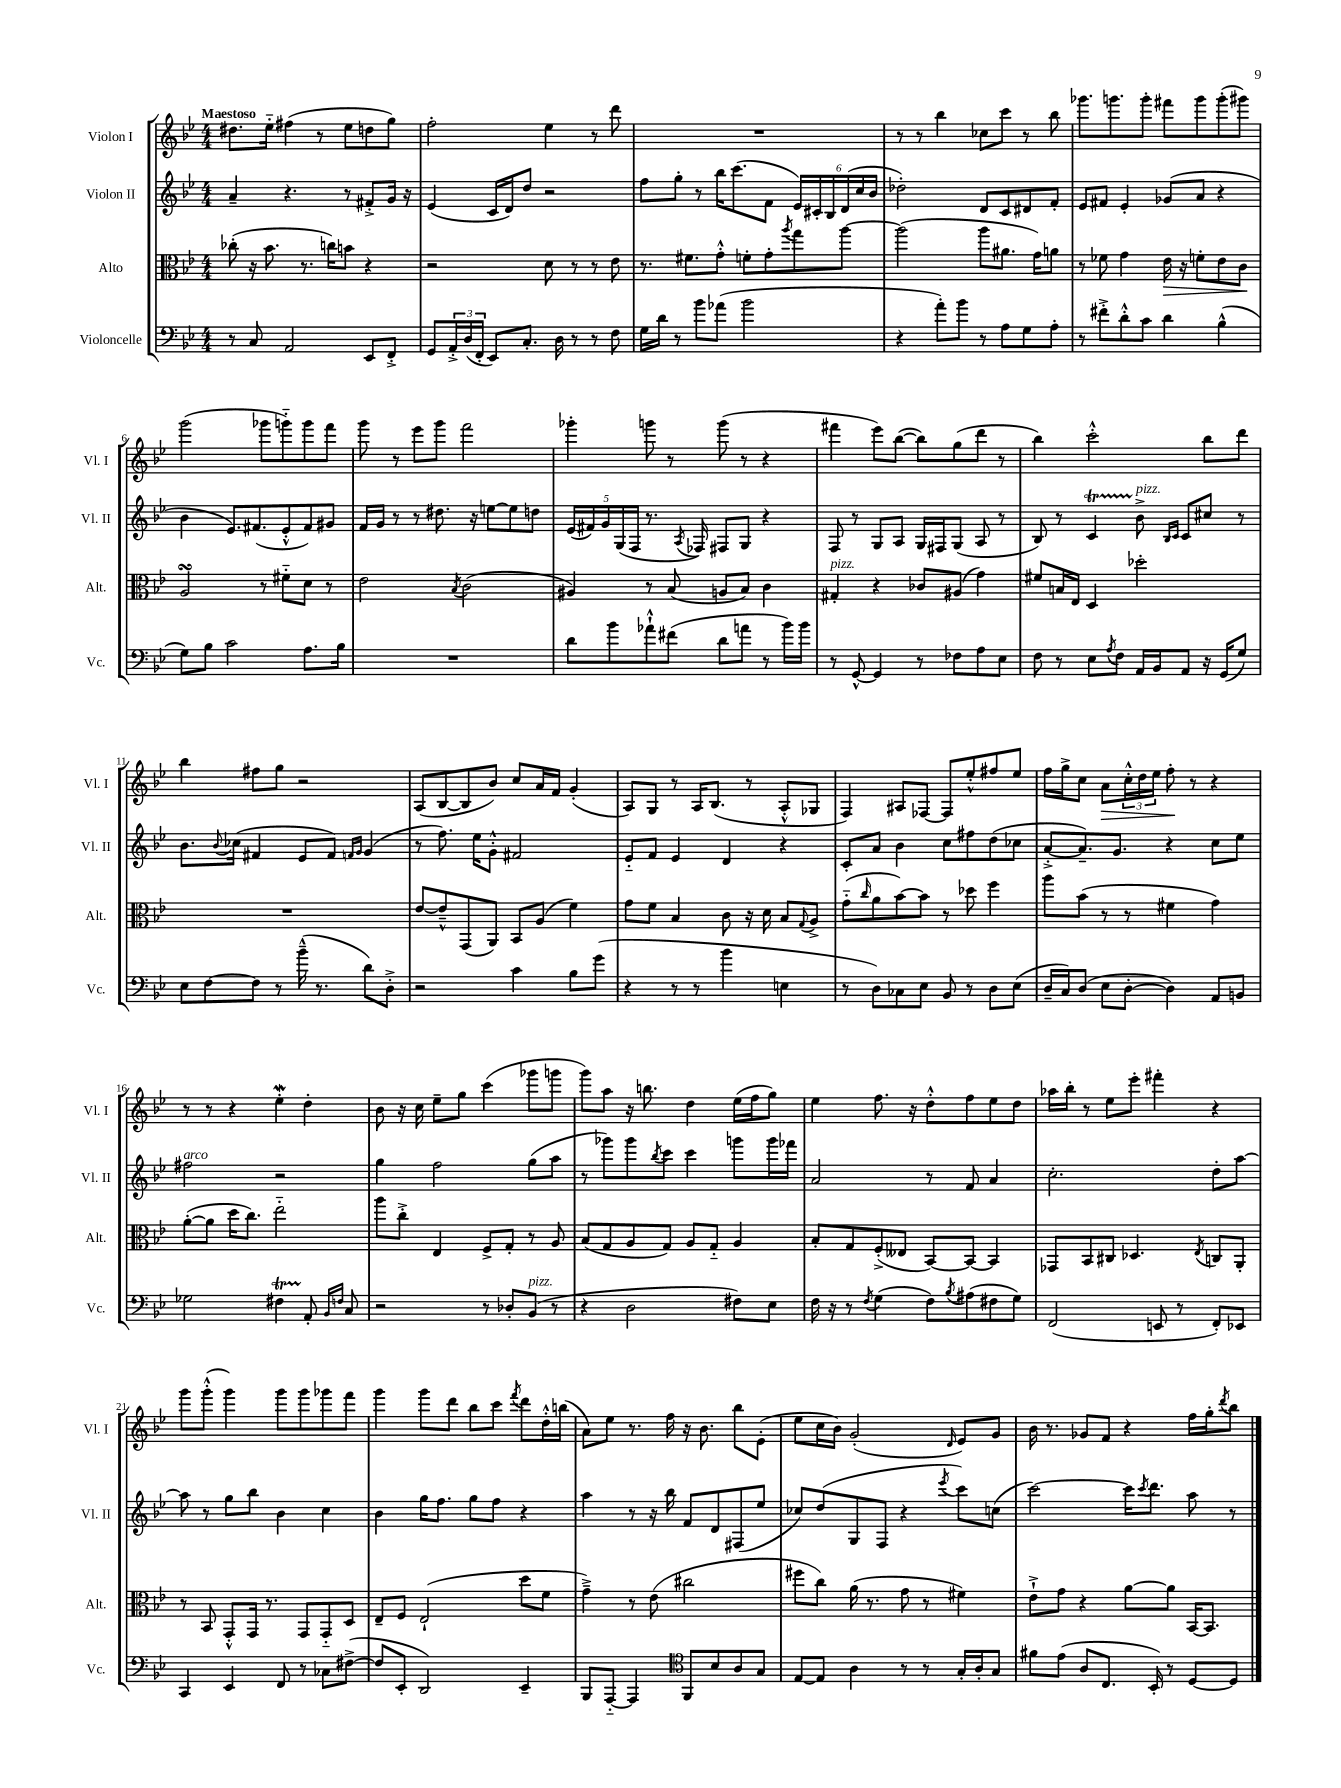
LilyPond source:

<<
\new StaffGroup <<
\new Staff = "s0" \with { instrumentName = "Violon I" shortInstrumentName = "Vl. I" } {
    \clef treble \key bes \major \numericTimeSignature \time 4/4 \tempo "Maestoso"
    dis''8. ees''16-_ fis''4( r8 ees''8 d''8 g''8) |
    f''2-. ees''4 r8 d'''8 |
    R1 |
    r8 r8 bes''4 ces''8 c'''8 r8 bes''8 |
    ges'''8. g'''8. g'''8-. fis'''8 g'''8 g'''8-.( gis'''8) |
    g'''2( ges'''8 g'''8-_) g'''8 f'''8 |
    g'''8 r8 ees'''8 g'''8 f'''2 |
    ges'''4-. g'''8 r8 g'''8( r8 r4 |
    fis'''4 ees'''8) bes''8~( bes''8) g''8( d'''8 r8 |
    bes''4) c'''2-.-^ bes''8 d'''8 |
    bes''4 fis''8 g''8 r2 |
    a8( bes8~ bes8 bes'8) c''8 a'16 f'16 g'4-.( |
    a8) g8 r8 a16 bes8.( r8 a8-.-^ ges8 |
    f4) ais8 fes8~ fes8 ees''8-.-^ fis''8 ees''8 |
    f''16 g''16-> c''8 a'8\> \tuplet 3/2 { c''16-.-^ d''16 ees''16 } f''8-.\! r8 r4 |
    r8 r8 r4 ees''4-.\mordent d''4-. |
    bes'8 r16 c''16 ees''8-- g''8 c'''4( ges'''8 g'''8 |
    g'''8) a''8 r16 b''8. d''4 ees''16( f''16 g''8) |
    ees''4 f''8. r16 d''8-.-^ f''8 ees''8 d''8 |
    aes''16 bes''16-. r8 ees''8 ees'''8-. fis'''4-. r4 |
    g'''8 g'''8-.-^( g'''4) g'''8 g'''8 ges'''8 f'''8 |
    g'''4 g'''8 d'''8 bes''8 c'''8 \acciaccatura { f'''8 } d'''8 d''16-.-^ b''16( |
    a'8) ees''8 r8. f''16 r16 bes'8. bes''8 ees'8-.( |
    ees''8 c''16 bes'16) g'2-.( \grace { d'16 } ees'8) g'8 |
    bes'16 r8. ges'8 f'8 r4 f''16 g''16-. \acciaccatura { d'''8 } bes''8 \bar "|." |
}
\new Staff = "s1" \with { instrumentName = "Violon II" shortInstrumentName = "Vl. II" } {
    \clef treble \key bes \major \numericTimeSignature \time 4/4
    a'4-- r4. r8 fis'8-.-> g'16 r16 |
    ees'4( c'16 d'16) d''8 r2 |
    f''8 g''8-. r8 bes''16 c'''8.( f'8 \tuplet 6/4 { ees'16) cis'16-. bes16 d'16( c''16 bes'16 } |
    des''2-.) d'8 c'8 dis'8 f'8-. |
    ees'8 fis'8 ees'4-. ges'8( a'8 r4 |
    bes'4 ees'8.) fis'8.( ees'8-.-^ fis'8) gis'8 |
    f'16 g'16 r8 r8 dis''8. r16 e''8~ e''8 d''8 |
    \tuplet 5/4 { ees'16( fis'16) g'16 g16( f16 } r8. \acciaccatura { a8 } fes16) fis8 g8 r4 |
    f8 r8 g8 a8 g16 fis16 g8( a8 r8 |
    bes8) r8 c'4\startTrillSpan bes'8->\stopTrillSpan^\markup { \italic "pizz." } \grace { bes16 c'16 } c'8 cis''8 r8 |
    bes'8. \appoggiatura { bes'8 } ces''16( fis'4 ees'8 fis'8) \grace { f'16 g'16 } g'4( |
    r8 f''8.) ees''16 g'8-.-^ fis'2 |
    ees'8-_ f'8 ees'4 d'4 r4 |
    c'8-. a'8 bes'4 c''8 fis''8 d''8( ces''8 |
    a'8~-.-> a'8.--) g'8. r4 c''8 ees''8 |
    fis''2^\markup { \italic "arco" } r2 |
    g''4 f''2 g''8( a''8 |
    r8 ges'''8) ges'''8 \acciaccatura { bes''8 } c'''8 c'''4 g'''8 g'''16 fes'''16 |
    a'2 r8 f'8 a'4 |
    c''2.-. d''8-. a''8~ |
    a''8 r8 g''8 bes''8 bes'4 c''4 |
    bes'4 g''16 f''8. g''8 f''8 r4 |
    a''4 r8 r16 bes''16 f'8 d'8 fis8( ees''8 |
    ces''8) d''8( g8 f8 r4 \acciaccatura { ees'''8 } c'''8) c''8( |
    c'''2~) c'''16 \acciaccatura { c'''8 } d'''8. a''8 r8 \bar "|." |
}
\new Staff = "s2" \with { instrumentName = "Alto" shortInstrumentName = "Alt." } {
    \clef alto \key bes \major \numericTimeSignature \time 4/4
    ces''8-.( r16 bes'8. r8. c''16) b'8 r4 |
    r2 d'8 r8 r8 ees'8 |
    r8. fis'8. g'8-.-^ f'8-. g'8-. \acciaccatura { a''8 } g''8 a''8~ |
    a''2( a''8 ais'8. g'16) a'8 |
    r8 fes'8 g'4 ees'16\> r16 f'8-. ees'8 c'8\! |
    a2\turn r8 fis'8-_ d'8 r8 |
    ees'2 \acciaccatura { bes8 } c'2( |
    ais4) r8 bes8( a8 bes8) c'4 |
    gis4-.^\markup { \italic "pizz." } r4 ces'8 ais8( g'4) |
    fis'8 b16 ees16 d4 des''2-. |
    R1 |
    ees'8~ ees'8---^ g,8( a,8) bes,8 a8( f'4) |
    g'8 f'8 bes4 c'8 r16 d'16 bes8 \appoggiatura { g8 } a8-> |
    g'8-_( \grace { c''16 } a'8 bes'8~) bes'8 r8 des''8 f''4 |
    a''8 bes'8( r8 r8 fis'4 g'4) |
    a'8~-.( a'8 d''16 c''8.) ees''2-_ |
    a''8 c''8-.-> ees4 f8-> g8-. r8 a8 |
    bes8( g8 a8 g8) a8 g8-_ a4 |
    bes8-. g8 f8-.->( eeses8 bes,8~) bes,8~ bes,4 |
    ges,8 bes,8 cis8 des4. \acciaccatura { ees8 } c8 a,8-. |
    r8 bes,8 g,8-.-^ g,16 r8. g,8 g,8-_ d8 |
    ees8-- f8 ees2-!( d''8 f'8 |
    g'4--->) r8 ees'8( cis''2 |
    fis''8 c''8) a'16( r8. g'8 r8 fis'4) |
    ees'8-!-> g'8 r4 a'8~ a'8 bes,16~ bes,8. \bar "|." |
}
\new Staff = "s3" \with { instrumentName = "Violoncelle" shortInstrumentName = "Vc." } {
    \clef bass \key bes \major \numericTimeSignature \time 4/4
    r8 c8 a,2 ees,8 f,8-.-> |
    g,8 \tuplet 3/2 { a,16-.-> d16( f,16-. } ees,8) c8.-. d16 r8 r8 f8 |
    g16 d'16 r8 bes'8 aes'8( bes'2 |
    r4 a'8-.) bes'8 r8 a8 g8 a8-. |
    r8 fis'8-.-> d'8-.-^ c'8 d'4 bes4-^( |
    g8) bes8 c'2 a8. bes16 |
    R1 |
    d'8 bes'8 aes'8-!-^ fis'8( d'8 a'8 r8 bes'16) bes'16 |
    r8 g,8~-^ g,4 r8 fes8 a8 ees8 |
    f8 r8 ees8 \acciaccatura { a8 } f8 a,16 bes,16 a,8 r16 g,16( g8) |
    ees8 f8~ f8 r8 bes'16---^( r8. d'8) d8-.-> |
    r2 c'4 bes8 g'8( |
    r4 r8 r8 bes'4 e4 |
    r8 d8) ces8 ees8 bes,8 r8 d8 ees8( |
    d16-- c16) d8( ees8 d8~-. d4) a,8 b,8 |
    ges2 fis4\startTrillSpan a,8-.\stopTrillSpan \grace { bes,16 f16 } c8 |
    r2 r8 des8-. bes,8^\markup { \italic "pizz." }( r8 |
    r4 d2 fis8) ees8 |
    f16 r16 r8 \acciaccatura { f8 } g4( f8) \acciaccatura { bes8 } ais8( fis8 g8) |
    f,2( e,8 r8 f,8-.) ees,8 |
    c,4 ees,4 f,8 r8 ces8 fis8~->( |
    fis8 ees,8-. d,2) ees,4-- |
    bes,,8 a,,8~-_ a,,4 \clef tenor f,8 bes8 a8 g8 |
    ees8~ ees8 a4 r8 r8 g16-. a16-. g8 |
    fis'8 ees'8( a8 c8. bes,16-.) r8 d8~ d8 \bar "|." |
}
>>
>>
